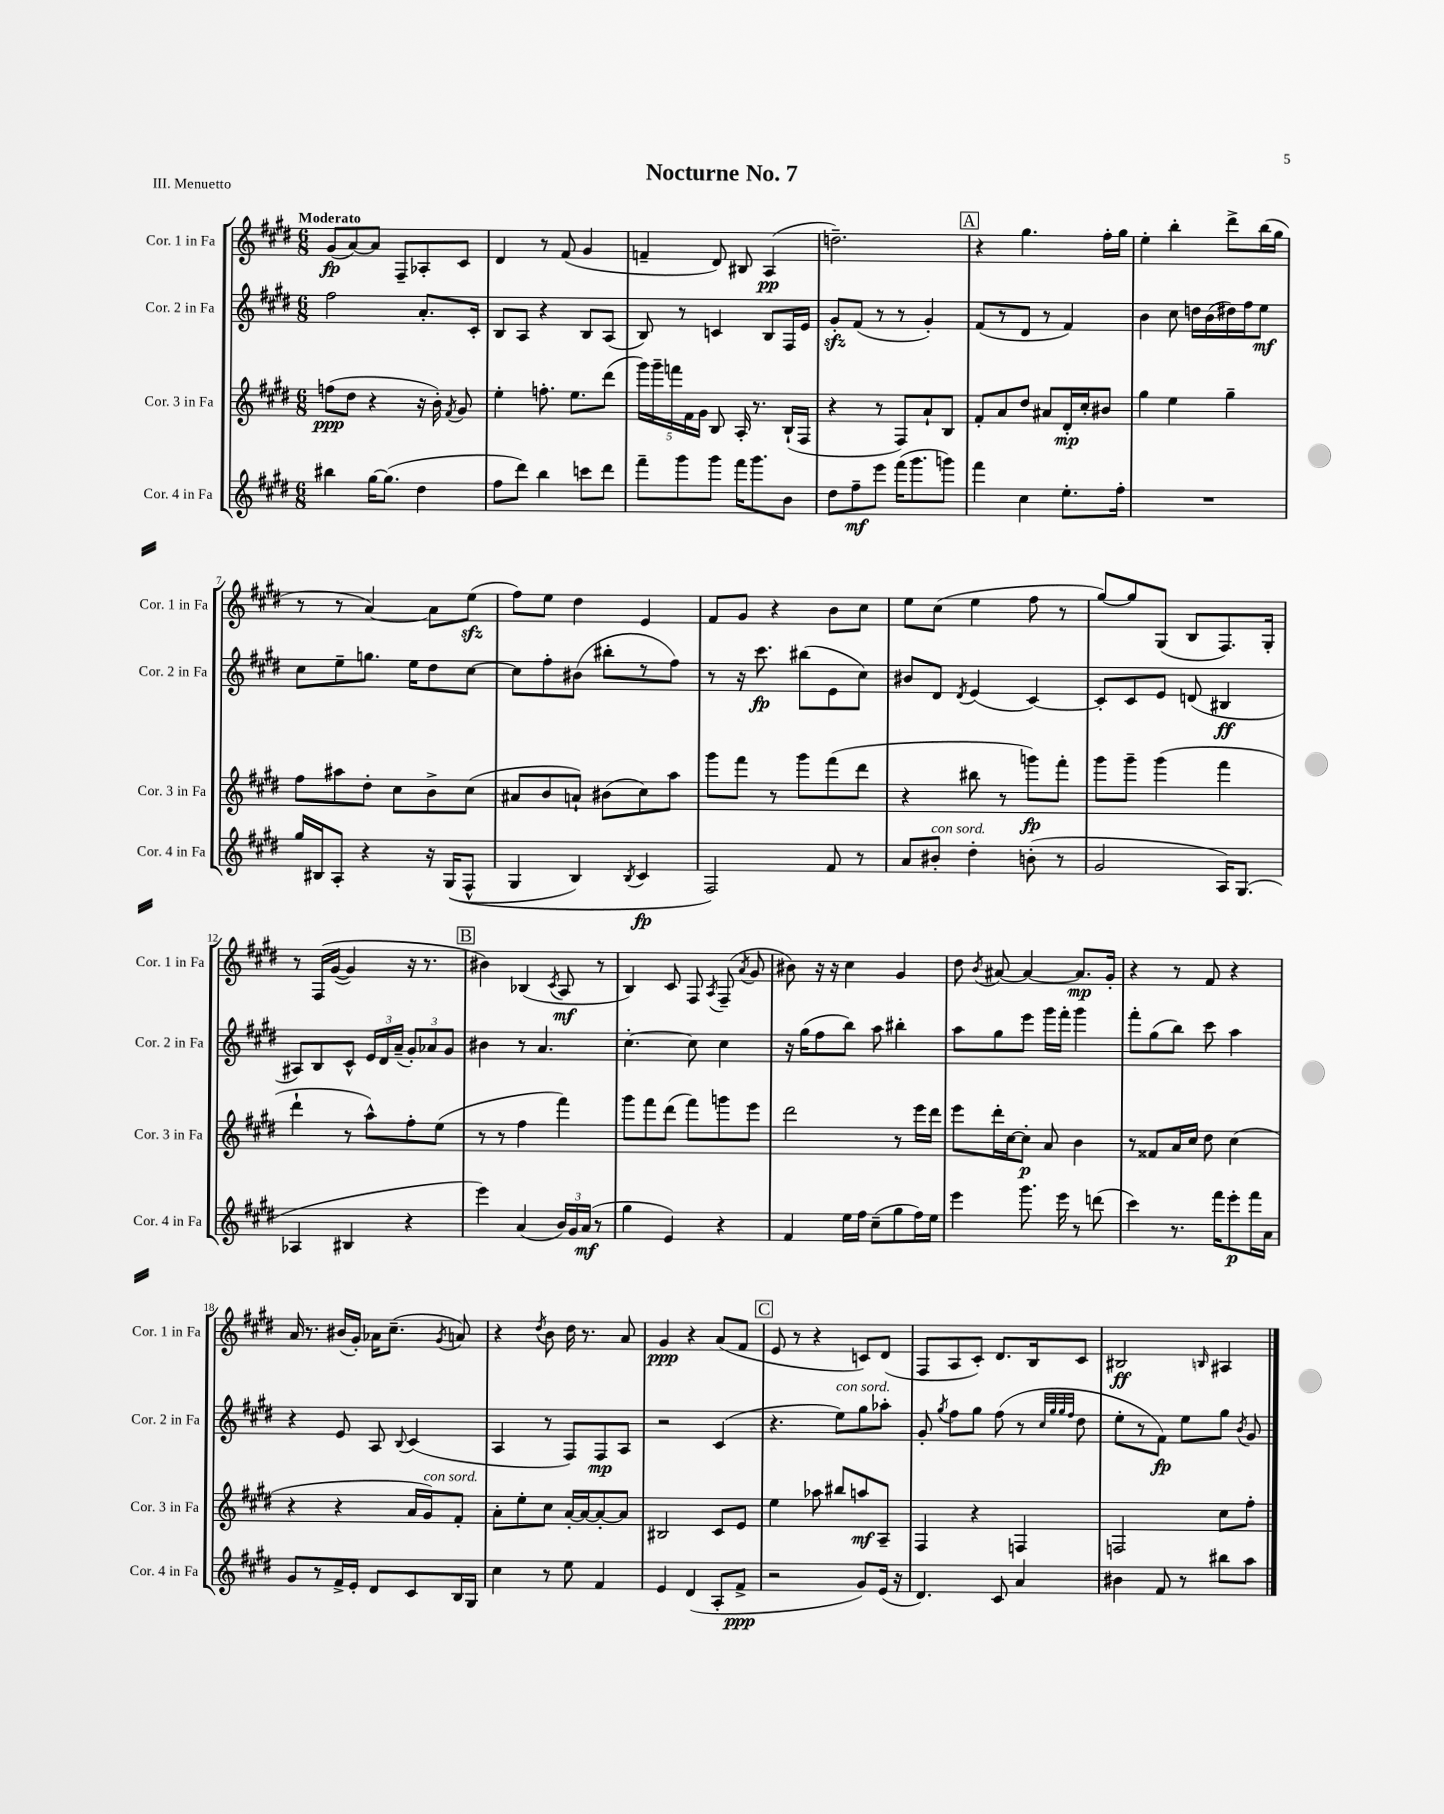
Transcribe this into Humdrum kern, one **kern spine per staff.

**kern	**dynam	**kern	**dynam	**kern	**dynam	**kern	**dynam
*part4	*part4	*part3	*part3	*part2	*part2	*part1	*part1
*staff4	*staff4	*staff3	*staff3	*staff2	*staff2	*staff1	*staff1
*I"Cor. 4 in Fa	*	*I"Cor. 3 in Fa	*	*I"Cor. 2 in Fa	*	*I"Cor. 1 in Fa	*
*I'Cor. 4 in Fa	*	*I'Cor. 3 in Fa	*	*I'Cor. 2 in Fa	*	*I'Cor. 1 in Fa	*
*clefG2	*	*clefG2	*	*clefG2	*	*clefG2	*
*k[f#c#g#d#]	*	*k[f#c#g#d#]	*	*k[f#c#g#d#]	*	*k[f#c#g#d#]	*
*M6/8	*	*M6/8	*	*M6/8	*	*M6/8	*
=1	=1	=1	=1	=1	=1	=1	=1
!	!	!	!	!	!	!LO:TX:a:B:t=Moderato	!
4bb#X\	.	(8ffn\L	ppp	2ff#\	.	(8g#/L	fp
.	.	8dd#\J	.	.	.	[8a/)	.
[16gg#\KL	.	4r	.	.	.	8a/J]	.
(8.gg#\J]	.	.	.	.	.	.	.
.	.	.	.	.	.	8F#~/L	.
4dd#\	.	16r	.	8.a'/L	.	8A-X'/	.
.	.	16b'\)	.	.	.	.	.
.	.	8qf#/	.	.	.	.	.
.	.	8g#/	.	.	.	8c#/J	.
.	.	.	.	16c#'/Jk	.	.	.
=2	=2	=2	=2	=2	=2	=2	=2
8ff#\L	.	4ee'\	.	8B/L	.	4d#/	.
8ddd#\J)	.	.	.	8A/J	.	.	.
4bb\	.	8.ffn'\	.	4r	.	8r	.
.	.	.	.	.	.	(8f#/	.
.	.	8.ee\L	.	.	.	.	.
8cccn\L	.	.	.	8B/L	.	4g#/	.
8ddd#\J	.	(8ddd#\J	.	(8A/J	.	.	.
=3	=3	=3	=3	=3	=3	=3	=3
8fff#~\L	.	20ggg#\LL)	.	8B/)	.	4fn~/	.
.	.	20ggg#~\	.	.	.	.	.
.	.	20fffn\	.	.	.	.	.
8ggg#\	.	.	.	8r	.	.	.
.	.	20f#\	.	.	.	.	.
.	.	20g#\JJ	.	.	.	.	.
8ggg#\J	.	8B/	.	4cn/	.	8d#/)	.
16fff#\KL	.	16A'/	.	.	.	8B#X/	.
8.ggg#\	.	8.r	.	.	.	.	.
.	.	.	.	8B/L	.	(4A/	pp
8b\J	.	(16B`/LL	.	16F#/L	.	.	.
.	.	16F#/JJ	.	16e/JJ	.	.	.
=4	=4	=4	=4	=4	=4	=4	=4
8dd#\L	.	4r	.	8g#zz'/L	.	2.ddn~\)	.
8ff#~\	mf	.	.	(8f#/J	.	.	.
8eee\J	.	8r	.	8r	.	.	.
(16fff#\KL	.	8F#/L)	.	8r	.	.	.
8.ggg#\	.	.	.	.	.	.	.
.	.	8a`/	.	4g#'/)	.	.	.
8gggn\J)	.	8B/J	.	.	.	.	.
!!LO:REH:place=s1:t=A
=5	=5	=5	=5	=5	=5	=5	=5
4fff#\	.	8f#'/L	.	(8f#/L	.	4r	.
.	.	8a/	.	8r	.	.	.
4cc#\	.	8dd#/J	.	8d#/J	.	4.gg#\	.
.	.	8a#X/L	.	8r	.	.	.
8.ee'\L	.	16d#'/L	mp	4f#/)	.	.	.
.	.	16cc#'/J	.	.	.	.	.
.	.	8b#X/J	.	.	.	16ff#'\LL	.
16ff#'\Jk	.	.	.	.	.	16gg#\JJ	.
=6	=6	=6	=6	=6	=6	=6	=6
2.r	.	4gg#\	.	4b\	.	4ee'\	.
.	.	4ee\	.	8cc#\	.	4bb'\	.
.	.	.	.	16ddn\LL	.	.	.
.	.	.	.	(16b\	.	.	.
.	.	4gg#~\	.	16dd#X\)	.	8ddd#^\L	.
.	.	.	.	16ff#\J	.	.	.
.	.	.	.	8ee\J	mf	(16bb\L	.
.	.	.	.	.	.	16gg#\JJ	.
!!LO:LB:g=z
=7	=7	=7	=7	=7	=7	=7	=7
16gg#/LL	.	8ff#\L	.	8cc#\L	.	8r	.
16B#X/J	.	.	.	.	.	.	.
8A'/J	.	8aa#X\	.	8ee~\	.	8r	.
4r	.	8dd#'\J	.	8.ggn\J	.	[4a/)	.
.	.	8cc#\L	.	.	.	.	.
.	.	.	.	16ee\KL	.	.	.
16r	.	8b^\	.	8dd#\	.	8a\L]	.
((16G#/KL	.	.	.	.	.	.	.
8F#^^/J	.	(8cc#\J	.	[8cc#\J	.	(8eezz\J	.
=8	=8	=8	=8	=8	=8	=8	=8
4G#/	.	8a#X/L	.	8cc#\L]	.	8ff#\L)	.
.	.	8b/	.	8ff#'\	.	8ee\J	.
4B/)	.	8an`/J)	.	(8b#X\J	.	4dd#\	.
.	.	(8b#X\L	.	8bb#X'\L	.	.	.
8qB/	.	.	.	.	.	.	.
4c#/	fp	8cc#\)	.	8r	.	4e/	.
.	.	8aa\J	.	8ff#\J)	.	.	.
=9	=9	=9	=9	=9	=9	=9	=9
2F#/)	.	8ggg#\L	.	8r	.	8f#/L	.
.	.	8fff#\J	.	16r	.	8g#/J	.
.	.	.	.	8.ccc#\	fp	.	.
.	.	8r	.	.	.	4r	.
.	.	8ggg#\L	.	(8bb#X\L	.	.	.
8f#/	.	(8fff#\	.	8e\	.	8b\L	.
8r	.	8ddd#\J	.	8cc#\J)	.	8cc#\J	.
=10	=10	=10	=10	=10	=10	=10	=10
8a/L	.	4r	.	8b#X/L	.	8ee\L	.
!LO:TX:a:i:t=con sord.	!	!	!	!	!	!	!
8b#X'/J	.	.	.	8d#/J	.	(8cc#\J	.
.	.	.	.	8qd#/	.	.	.
4dd#'\	.	8bb#X\	.	(4e/	.	4ee\	.
.	.	8r	.	.	.	.	.
(8bn'\	.	8gggn\L)	fp	[4c#/)	.	8ff#\	.
8r	.	8fff#'\J	.	.	.	8r	.
=11	=11	=11	=11	=11	=11	=11	=11
2g#/	.	8ggg#\L	.	8c#'/L]	.	[8gg#/L)	.
.	.	8ggg#~\J	.	8c#/	.	8gg#/]	.
.	.	(4ggg#\	.	8e/J	.	(8G#/J	.
.	.	.	.	(8dn/	.	8B/L	.
16A/KL)	.	4fff#\	.	4B#X/	ff	8.F#/)	.
(8.G#/J	.	.	.	.	.	.	.
.	.	.	.	.	.	16G#'/Jk	.
!!LO:LB:g=z
=12	=12	=12	=12	=12	=12	=12	=12
4A-X/	.	4ddd#`\	.	8A#X/L)	.	8r	.
.	.	.	.	8B/	.	(16F#/LL	.
.	.	.	.	.	.	([16g#/JJ	.
4B#X/	.	8r	.	8c#^^/J	.	4g#/])	.
.	.	8aa^^\L)	.	24e/LL	.	.	.
.	.	.	.	24d#/	.	.	.
.	.	.	.	(24a~/JJ	.	.	.
4r	.	8ff#'\	.	12g#'/L)	.	16r	.
.	.	.	.	.	.	8.r	.
.	.	.	.	12a-X/	.	.	.
.	.	(8ee\J	.	.	.	.	.
.	.	.	.	12g#/J	.	.	.
!!LO:REH:place=s1:t=B
=13	=13	=13	=13	=13	=13	=13	=13
4eee\)	.	8r	.	4b#X\	.	4b#X\)	.
.	.	8r	.	.	.	.	.
(4a/	.	4ff#\	.	8r	.	(4B-X/	.
.	.	.	.	4.a/	.	.	.
.	.	.	.	.	.	8qc#/	.
24b/LL)	.	4fff#\)	.	.	.	8A/	mf
24g#/	.	.	.	.	.	.	.
(24a/JJ	mf	.	.	.	.	.	.
8r	.	.	.	.	.	8r	.
=14	=14	=14	=14	=14	=14	=14	=14
4gg#\	.	8ggg#\L	.	[4.cc#'\	.	4B/)	.
.	.	8fff#\	.	.	.	.	.
4e/)	.	(8ddd#\J	.	.	.	8c#/	.
.	.	8fff#\L)	.	8cc#\]	.	8F#/	.
.	.	.	.	.	.	8qA/	.
4r	.	8gggn\	.	4cc#\	.	(8F#~/	.
.	.	.	.	.	.	8qa/	.
.	.	8eee\J	.	.	.	8g#/	.
=15	=15	=15	=15	=15	=15	=15	=15
4f#/	.	2ddd#\	.	16r	.	8b#X\)	.
.	.	.	.	(16gg#\KL	.	.	.
.	.	.	.	8ff#\	.	16r	.
.	.	.	.	.	.	16r	.
16ee\LL	.	.	.	8bb\J)	.	4cc#\	.
16ff#\JJ	.	.	.	.	.	.	.
(8cc#~\L	.	.	.	8aa\	.	.	.
8gg#\	.	8r	.	4bb#X'\	.	4g#/	.
16ff#\L)	.	16eee\LL	.	.	.	.	.
16ee\JJ	.	16ddd#\JJ	.	.	.	.	.
=16	=16	=16	=16	=16	=16	=16	=16
4eee\	.	8eee\L	.	8aa\L	.	8dd#\	.
.	.	.	.	.	.	8qb/	.
.	.	16ddd#'\L	.	8gg#\	.	[8a#X/	.
.	.	[16cc#\J	.	.	.	.	.
8.ggg#\	.	8cc#'\J]	p	8eee\J	.	4a#/_	.
.	.	8a/	.	16ggg#\LL	.	.	.
16eee\	.	.	.	16fff#'\JJ	.	.	.
8r	.	4b\	.	4ggg#\	.	8.a#/L]	mp
(8dddn\	.	.	.	.	.	.	.
.	.	.	.	.	.	16g#'/Jk	.
=17	=17	=17	=17	=17	=17	=17	=17
4ccc#\)	.	8r	.	8fff#'\L	.	4r	.
.	.	8f##X/L	.	(8gg#\	.	.	.
8.r	.	16a/L	.	8bb\J)	.	8r	.
.	.	16cc#/JJ	.	.	.	.	.
.	.	8dd#\	.	8ccc#\	.	8f#/	.
16fff#\KL	.	.	.	.	.	.	.
8eee'\	p	(4cc#\	.	4aa\	.	4r	.
16fff#\L	.	.	.	.	.	.	.
16a\JJ	.	.	.	.	.	.	.
!!LO:LB:g=z
=18	=18	=18	=18	=18	=18	=18	=18
8g#/L	.	4r	.	4r	.	16a/	.
.	.	.	.	.	.	8.r	.
8r	.	.	.	.	.	.	.
16f#^/L	.	4r	.	8e/	.	(16b#X/LL	.
16e'/JJ	.	.	.	.	.	16g#'/JJ)	.
8d#/L	.	.	.	8A/	.	16a-X\KL	.
.	.	.	.	.	.	(8.cc#~\J	.
.	.	.	.	8qqB/	.	.	.
8c#/	.	16a/LL	.	(4c#/	.	.	.
!	!	!LO:TX:a:i:t=con sord.	!	!	!	!	!
.	.	16g#/J)	.	.	.	.	.
.	.	.	.	.	.	8qg#/	.
16B/L	.	8f#'/J	.	.	.	8an/)	.
16G#/JJ	.	.	.	.	.	.	.
=19	=19	=19	=19	=19	=19	=19	=19
4cc#\	.	8a'\L	.	4A/	.	4r	.
.	.	8ee'\	.	.	.	.	.
.	.	.	.	.	.	8qdd#/	.
8r	.	8cc#\J	.	8r	.	8b\	.
8ee\	.	[16a'/LL	.	8F#/L)	.	16dd#\	.
.	.	16a/J_	.	.	.	8.r	.
4f#/	.	8a'/_	.	8F#/	mp	.	.
.	.	8a/J]	.	8A/J	.	8a/	.
=20	=20	=20	=20	=20	=20	=20	=20
4e/	.	2B#X/	.	2r	.	4g#/	ppp
(4d#/	.	.	.	.	.	4r	.
8A'/L	.	8c#/L	.	(4c#/	.	(8a/L	.
8f#^/J	ppp	8e/J	.	.	.	8f#/J	.
!!LO:REH:place=s1:t=C
=21	=21	=21	=21	=21	=21	=21	=21
2r	.	4ee\	.	4.r	.	8e/	.
.	.	.	.	.	.	8r	.
.	.	8aa-X\	.	.	.	4r	.
!	!	!	!	!LO:TX:a:i:t=con sord.	!	!	!
.	.	8bb#X/L	.	8ee\L)	.	.	.
8g#/L)	.	8aan/	mf	8gg#\	.	8cn/L)	.
(16e/Jk	.	8A~/J	.	8aa-X'\J	.	(8d#/J	.
16r	.	.	.	.	.	.	.
=22	=22	=22	=22	=22	=22	=22	=22
4.d#/)	.	4F#/	.	8g#'/	.	8F#/L	.
.	.	.	.	8qgg#/	.	.	.
.	.	.	.	8ff#\L	.	8A/	.
.	.	4r	.	8gg#\J	.	8c#'/J)	.
8c#/	.	.	.	(8ff#\	.	8.d#/L	.
4a/	.	4Fn/	.	8r	.	.	.
.	.	.	.	.	.	16B/k	.
.	.	.	.	32qqcc#/LLL	.	.	.
.	.	.	.	32qqgg#/	.	.	.
.	.	.	.	32qqgg#/	.	.	.
.	.	.	.	32qqff#/JJJ	.	.	.
.	.	.	.	8dd#\	.	8c#/J	.
=23	=23	=23	=23	=23	=23	=23	=23
4b#X\	.	2Fn/	.	8ee'\L	.	2B#X/	ff
.	.	.	.	8r	.	.	.
8f#/	.	.	.	8f#\J)	fp	.	.
8r	.	.	.	8ee\L	.	.	.
.	.	.	.	.	.	16qqBn/	.
8bb#X\L	.	8cc#\L	.	8gg#\J	.	4A#X/	.
.	.	.	.	8qb/	.	.	.
8aa\J	.	8ff#'\J	.	8g#/	.	.	.
==	==	==	==	==	==	==	==
*-	*-	*-	*-	*-	*-	*-	*-
